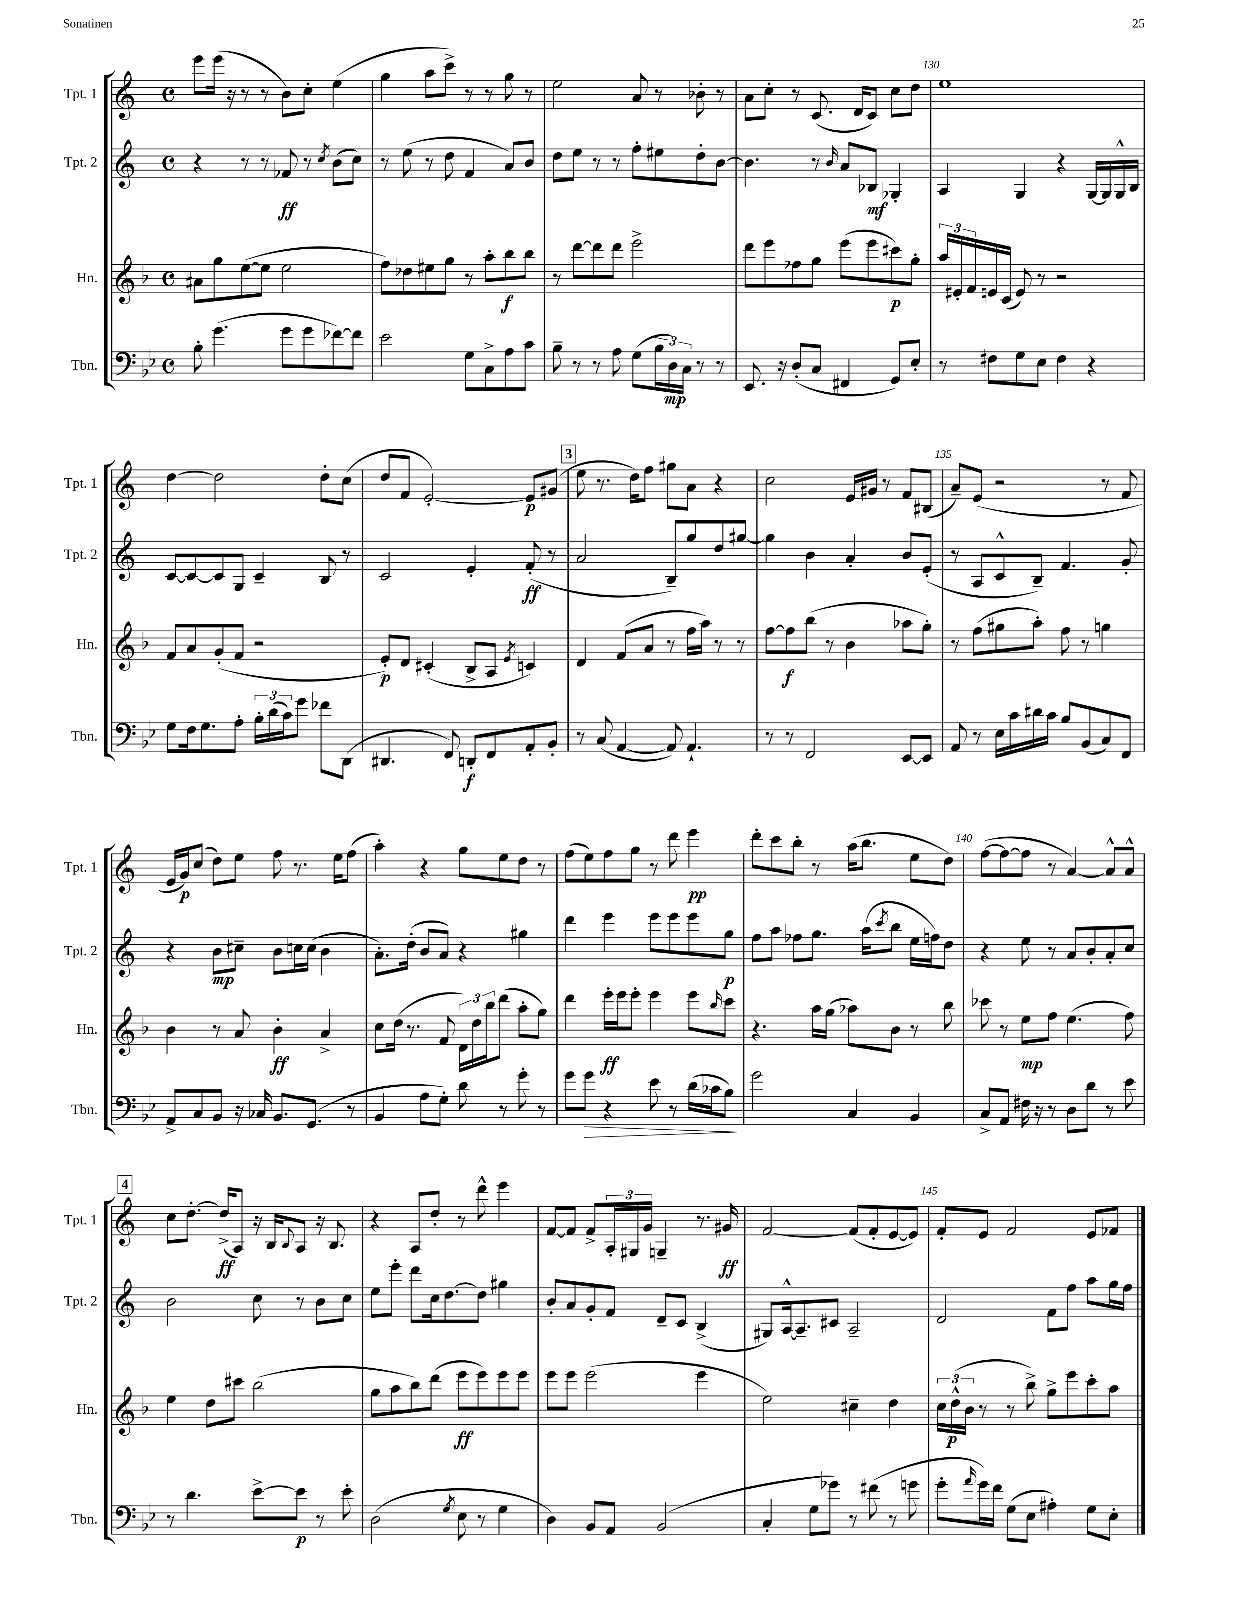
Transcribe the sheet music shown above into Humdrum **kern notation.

**kern	**kern	**kern	**kern
*staff4	*staff3	*staff2	*staff1
*clefF4	*clefG2	*clefG2	*clefG2
*k[b-e-]	*k[b-]	*k[]	*k[]
*M4/4	*M4/4	*M4/4	*M4/4
*met(c)	*met(c)	*met(c)	*met(c)
8B-'	8a#	4r	8eee
(4.g	8gg	.	(16eee
.	.	.	16r
.	([8ee	8r	8r
.	8ee]	8r	8r
8g	2ee	8f-	8b)
8g	.	8r	8cc'
.	.	8qcc	.
[8f-)	.	(8b	(4ee
8f-]	.	8cc)	.
=	=	=	=
2e-	8ff)	8r	4gg
.	8dd-	(8ee	.
.	8ee#	8r	8aa
.	8gg	8dd	8ccc^)
8G	8r	4f	8r
8C^	8aa'	.	8r
8A	8bb-	8a)	8gg
8c	8bb-	8b	8r
=	=	=	=
8B-~	8r	8dd	2ee
8r	[8ddd	8ee	.
8r	8ddd]	8r	.
8A	8ddd	8r	.
(8G	2eee^	8ff'	8a
24B-	.	8ee#	8r
24D)	.	.	.
24C	.	.	.
8r	.	8dd'	8b-'
8r	.	[8b	8r
=	=	=	=
8.EE-	8ddd	4.b]	8a
.	8eee	.	8cc'
16r	.	.	.
(8D'	8ff-	.	8r
8C	8gg	8r	(8.c
.	.	16qqb	.
4FF#	(8eee	8a	.
.	.	.	16d
.	8eee	8B-	8c)
8GG)	8ccc#)	4G-'	8cc
8E-'	8gg'	.	8dd
=	=	=	=
8r	24aa	4A	1ee
.	24e#'	.	.
.	24f	.	.
8F#	16e	.	.
.	(16c	.	.
8G	8e)	4G	.
8E-	8r	.	.
4F#	2r	4r	.
4r	.	[16G	.
.	.	16G]	.
.	.	16G^^	.
.	.	16B	.
=	=	=	=
8G	8f	[8c	[4dd
16F	8a	8c_	.
8.G	.	.	.
.	(8g'	8c]	2dd]
8A'	8f	8G	.
24B-'	2r	4c~	.
(24d	.	.	.
24c)	.	.	.
8g	.	.	.
8f-	.	8B	8dd'
(8DD	.	8r	(8cc
=	=	=	=
4.DD#	8e')	2c	8dd
.	8d	.	8f
.	(4c#'	.	[2e')
8FF)	.	.	.
8DD'	8B-^	4e'	.
8FF	8A	.	.
.	8qe	.	.
8AA'	4c)	(8f'	8e]
8BB-'	.	8r	(8g#
=	=	=	=
8r	4d	2a	8ee
(8C	.	.	8.r
[4AA	(8f	.	.
.	.	.	16dd)
.	8a	.	8ff
8AA])	8r	8B~)	8gg#
4.AA`	16ff	8gg	8a
.	16aa)	.	.
.	8r	8dd	4r
.	8r	[8gg#	.
=	=	=	=
8r	[8ff	4gg#]	2cc
8r	8ff]	.	.
2FF	(8bb-	4b	.
.	8r	.	.
.	4b-	4a'	16e
.	.	.	16g#
.	.	.	8r
[8EE-	8aa-	8b	8f
8EE-]	8gg')	(8e'	(8B#
=	=	=	=
8AA	8r	8r	8a~)
8r	(8ff	8A	(8e
16E-	8gg#	8c^^	2r
16c	.	.	.
16d#	8aa')	8B~)	.
16c	.	.	.
8B-	8ff	4.f	.
(8BB-	8r	.	.
8C)	4gg	.	8r
8FF	.	8g'	8f
=	=	=	=
8AA^	4b-	4r	16e
.	.	.	16g)
8C	.	.	(8cc
8BB-	8r	8b	8dd)
16r	8a	8cc#~	8ee
16C-	.	.	.
8.BB-	4b-'	8b	8ff
.	.	16cc	8.r
(8.GG	.	(16cc	.
.	4a^	4b	.
.	.	.	16ee
8r	.	.	(8ff
=	=	=	=
4BB-	8cc	8.a')	4aa')
.	(16dd	.	.
.	8.r	(16dd'	.
8A	.	8b	4r
8G')	8f	8a)	.
8d	24d)	4r	8gg
.	24dd	.	.
.	24bb-	.	.
8r	(8ddd	.	8ee
8g'	8aa'	4gg#	8dd
8r	8gg)	.	8r
=	=	=	=
8g	4ddd	4ddd	(8ff
8g	.	.	8ee)
4r	16eee'	4eee	8ff
.	16eee	.	.
.	8eee'	.	8gg
8e-	4eee	8eee	8r
8r	.	8eee	8ddd
(16d	8eee	8eee	4eee
16c-	.	.	.
.	16qqbb-	.	.
8B-)	8ccc	8gg	.
=	=	=	=
2g	4.r	8ff	8ddd'
.	.	8aa	8ccc
.	.	8ff-	8bb'
.	16aa	8.gg	8r
.	(16gg	.	.
4C	8aa-)	.	(16aa
.	.	(16aa	8.bb
.	.	8qccc	.
.	8b-	8bb	.
4BB-	8r	16ee	8ee
.	.	16ff)	.
.	8bb-	8dd	8dd)
=	=	=	=
8C^	8ccc-	4r	([8ff
8AA	8r	.	8ff_
16F#	8ee	8ee	8ff]
16r	.	.	.
8r	8ff	8r	8r
8D	(4.ee	8a	[4a)
8d	.	8b'	.
8r	.	8a'	8a^^]
8e-	8ff)	8cc	8a^^
=	=	=	=
8r	4ee	2b	8cc
4.d	.	.	[8.dd'
.	8dd	.	.
.	.	.	(16dd^]
.	8ccc#	.	8A)
[8e-^	(2bb-	8cc	16r
.	.	.	16B
.	.	.	8qqB
8e-]	.	8r	8A
8r	.	8b	16r
.	.	.	8.B
8e-'	.	8cc	.
=	=	=	=
(2D	8gg	8ee	4r
.	8aa	8eee'	.
.	8bb-)	8ddd	8A
.	(8ddd	16cc	8dd'
.	.	[8.dd	.
8qG	.	.	.
8E-	8eee	.	8r
8r	8eee)	8dd]	8ddd^^
4G	8eee	4gg#	4eee
.	8eee	.	.
=	=	=	=
4D)	8eee	8b'	[8f
.	8eee	8a	8f]
8BB-	(2eee	8g'	8f^
8AA	.	8f	24A'
.	.	.	24G#
.	.	.	24g
(2BB-	.	8d~	4G~
.	.	8c	.
.	4eee	(4B^	8.r
.	.	.	16g#
=	=	=	=
4C'	2ee)	8G#)	[2f
.	.	[16A^^	.
.	.	8.A~]	.
8G	.	.	.
8g-)	.	8c#	.
8r	4cc#~	2A~	(8f]
(8f#	.	.	8f'
8r	4dd	.	[8e
8g	.	.	8e])
=	=	=	=
8g'	24cc	2d	8f'
.	(24dd^^	.	.
.	24b-	.	.
16qqa	.	.	.
16g)	8r	.	8e
16f	.	.	.
(8G	8r	.	2f
8E-	8bb-^)	.	.
4A#')	8gg^	8f	.
.	8eee	8ff	.
8G	8ccc'	8aa	8e
8E-'	8aa	16gg	8f-
.	.	16ff	.
==	==	==	==
*-	*-	*-	*-
